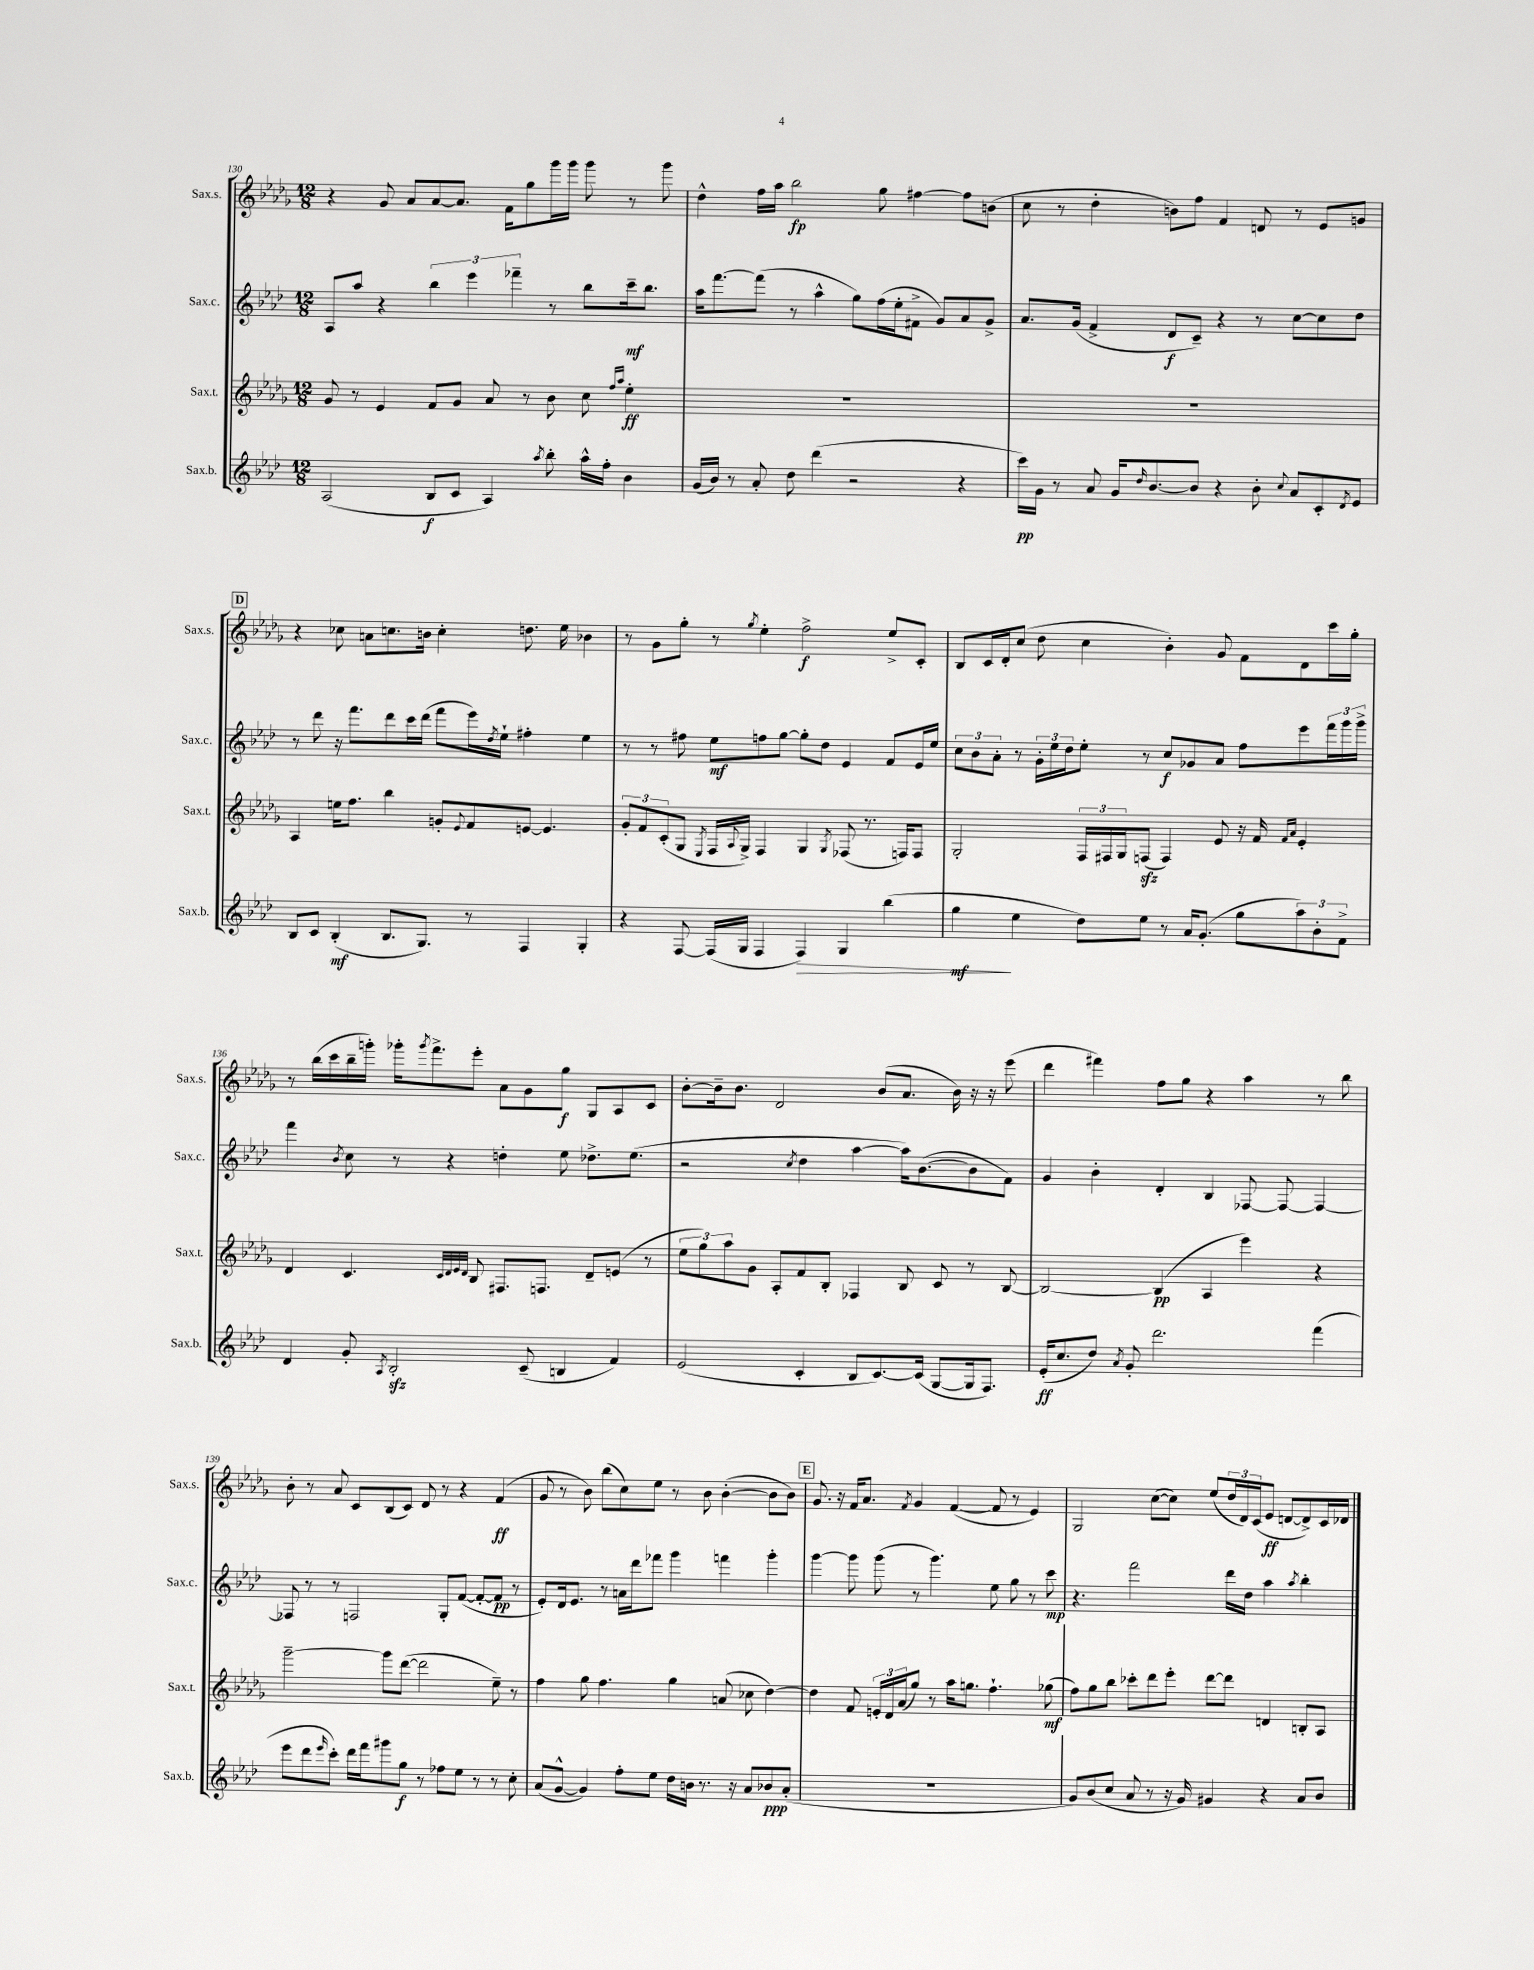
<<
\new StaffGroup <<
\new Staff = "s0" \with { instrumentName = "Sax.s." shortInstrumentName = "Sax.s." } {
    \clef treble \key des \major \numericTimeSignature \time 12/8
    r4 ges'8 aes'8 aes'8~ aes'8. f'16 ges''8 ges'''16 ges'''16 ges'''8 r8 ges'''8 |
    des''4-^ f''16 aes''16 bes''2\fp ges''8 fis''4~ fis''8 b'8( |
    c''8 r8 des''4-. b'8) f''8 f'4 d'8 r8 ees'8 g'8 |
    \mark \markup { \box "D" } r4 ces''8 a'8 c''8. b'16 c''4-. d''8. ees''16 bes'4 |
    r8 ges'8 ges''8-. r8 \acciaccatura { ges''8 } ees''4-. f''2->\f ees''8-> c'8-. |
    bes8 c'16 des'16-. c''8( des''8 c''4 bes'4-.) ges'8 f'8 des'8 c'''16 ges''16-. |
    r8 bes''16( c'''16 bes''16-- g'''16-.) ges'''16-. \acciaccatura { ges'''8 } f'''8.-> ees'''8-. aes'8 ges'8 ges''8\f ges8 aes8 c'8 |
    bes'8~-. bes'16-- bes'8. des'2 bes'8( aes'8. bes'16) r16 r16 ees'''8( |
    des'''4 fis'''4) f''8 ges''8 r4 aes''4 r8 bes''8 |
    bes'8-. r8 aes'8 c'8 bes8( c'8) des'8 r8 r4 f'4\ff( |
    ges'8 r8 bes'8) bes''8( c''8) ees''8 r8 bes'8 bes'4~-.( bes'8 bes'8) |
    \mark \markup { \box "E" } ges'8. r16 f'16 aes'8. \acciaccatura { f'8 } ges'4 f'4~( f'8 r8 ees'4) |
    ges2 c''8~( c''8) ees''8( \tuplet 3/2 { des''16 des'16) c'16( } ees'8\ff d'8~ d'8->) c'16 des'16 \bar "|." |
}
\new Staff = "s1" \with { instrumentName = "Sax.c." shortInstrumentName = "Sax.c." } {
    \clef treble \key aes \major \numericTimeSignature \time 12/8
    aes8 aes''8 r4 \tuplet 3/2 { bes''4 ees'''4 fes'''4-- } r8 bes''8 c'''16--\mf bes''8. |
    aes''16 f'''8.~ f'''8( r8 aes''4-^ g''8) f''16( ees''16-. fis'8-> g'8) aes'8 g'8-> |
    aes'8. g'16( f'4-> des'8\f c'8--) r4 r8 c''8~ c''8 des''8 |
    \mark \markup { \box "D" } r8 des'''8 r16 f'''8. des'''8 c'''16 des'''16( f'''8 ees'''16) \acciaccatura { des''8 } ees''16-! fis''4-. ees''4 |
    r8 r8 fis''8 ees''8\mf f''8 g''8~ g''8-. des''8 ees'4 f'8 ees'16 ees''16 |
    \tuplet 3/2 { c''8 bes'8 aes'8-. } r8 \tuplet 3/2 { g'16-. ees''16 des''16 } ees''8-. r8 c''8\f ges'8 aes'8 f''8 ees'''8 \tuplet 3/2 { f'''16 g'''16 g'''16-> } |
    f'''4 \acciaccatura { bes'8 } c''8 r8 r4 d''4-. ees''8 des''8.-> ees''8.( |
    r2 \acciaccatura { c''8 } des''4 aes''4~ aes''16) bes'8.~( bes'8 f'8) |
    g'4 bes'4-. des'4-. bes4 fes8~ fes8~ fes4~ |
    fes8 r8 r8 f2 g8-. f'8~( f'8~-. f'8\pp r8 |
    ees'8-.) des'16 ees'8. r8 a'16 des'''16 fes'''8 g'''4 f'''4 g'''4-. |
    \mark \markup { \box "E" } g'''4~ g'''8 g'''8( r8 g'''4.) ees''8 g''8 r8 c'''8\mp |
    r4. f'''2 des'''16 des''16 aes''4 \acciaccatura { aes''8 } bes''4-. \bar "|." |
}
\new Staff = "s2" \with { instrumentName = "Sax.t." shortInstrumentName = "Sax.t." } {
    \clef treble \key des \major \numericTimeSignature \time 12/8
    ges'8 r8 ees'4 f'8 ges'8 aes'8 r8 bes'8 c''8 \grace { f''16 aes''16 } ees''4-.\ff |
    R1. |
    R1. |
    \mark \markup { \box "D" } aes4 e''16 f''8. bes''4 g'8-. \appoggiatura { ees'8 } f'8 e'8~ e'4. |
    \tuplet 3/2 { ges'8-. f'8 c'8-.( } ges8 \acciaccatura { ees8 } f16 \appoggiatura { aes8 } ges16->) f4 ges4 \acciaccatura { ges8 } fes8( r8. f16) f8 |
    ges2-. \tuplet 3/2 { f16 fis16 ges16 } f8\sfz( f4) ees'8 r16 f'16 \grace { f'16 aes'16 } ees'4-. |
    des'4 c'4. \grace { c'32 des'32 ees'32 des'32 } bes8 fis8. f8. des'8-- e'8( r8 |
    \tuplet 3/2 { ees''8 ges''8) aes''8 } ges'8 aes8-. f'8 bes8-. fes4 bes8 c'8 r8 bes8~ |
    bes2~ bes4\pp( aes4 ees'''4) r4 |
    ges'''2~-- ges'''8 des'''8~( des'''2 ees''8--) r8 |
    f''4 ges''8 f''4. ges''4 a'8( ces''8 des''4~) |
    \mark \markup { \box "E" } des''4 f'8 \tuplet 3/2 { e'16-. des'16 aes'16( } ges''8) r8 aes''16 g''8. f''4.-! ges''8\mf( |
    f''8) ges''8 bes''8 ces'''8-. des'''8 ees'''8-. des'''8~ des'''8 d'4 b8-. aes8 \bar "|." |
}
\new Staff = "s3" \with { instrumentName = "Sax.b." shortInstrumentName = "Sax.b." } {
    \clef treble \key aes \major \numericTimeSignature \time 12/8
    aes2( bes8\f c'8 aes4) \acciaccatura { aes''8 } bes''8-. aes''16-^ f''16-. bes'4 |
    g'16( bes'16) r8 aes'8-. des''8 des'''4( r2 r4 |
    c'''16\pp) g'16 r8 aes'8 g'16 \grace { des''16 } bes'8.~ bes'8 r4 bes'8-. \appoggiatura { c''8 } aes'8 c'8-. \acciaccatura { des'8 } ees'8 |
    \mark \markup { \box "D" } bes8 c'8 bes4-.\mf( bes8. g8.) r8 f4 g4-. |
    r4 f8~ f16( g16 f4 f4\>) g4 bes''4( |
    g''4\mf\! ees''4 des''8) ees''8 r8 aes'16 g'8.-.( g''8 \tuplet 3/2 { aes''8) bes'8-. f'8-> } |
    des'4 g'8-. \acciaccatura { aes8 } bes2-.\sfz c'8--( b4 f'4) |
    ees'2( c'4-. bes8 c'8.~) c'16( g8~ g16 f8.) |
    ees'16-.\ff( c''8. des''8) \acciaccatura { aes'8 } g'8-. des'''2. f'''4( |
    ees'''8 des'''8 \grace { ees'''16 } c'''8-.) des'''16 f'''16 gis'''8 g''8\f r8 fes''8 ees''8 r8 r8 c''8-. |
    aes'8( g'8~-^ g'4) f''8-. ees''8 des''16 b'16 r8. r16 aes'8 bes'8\ppp aes'8-.( |
    \mark \markup { \box "E" } R1. |
    g'8) bes'8( c''8 aes'8 r8 r16 g'16) gis'4 r4 aes'8 bes'8 \bar "|." |
}
>>
>>
\layout { \context { \Score currentBarNumber = #130 } }
